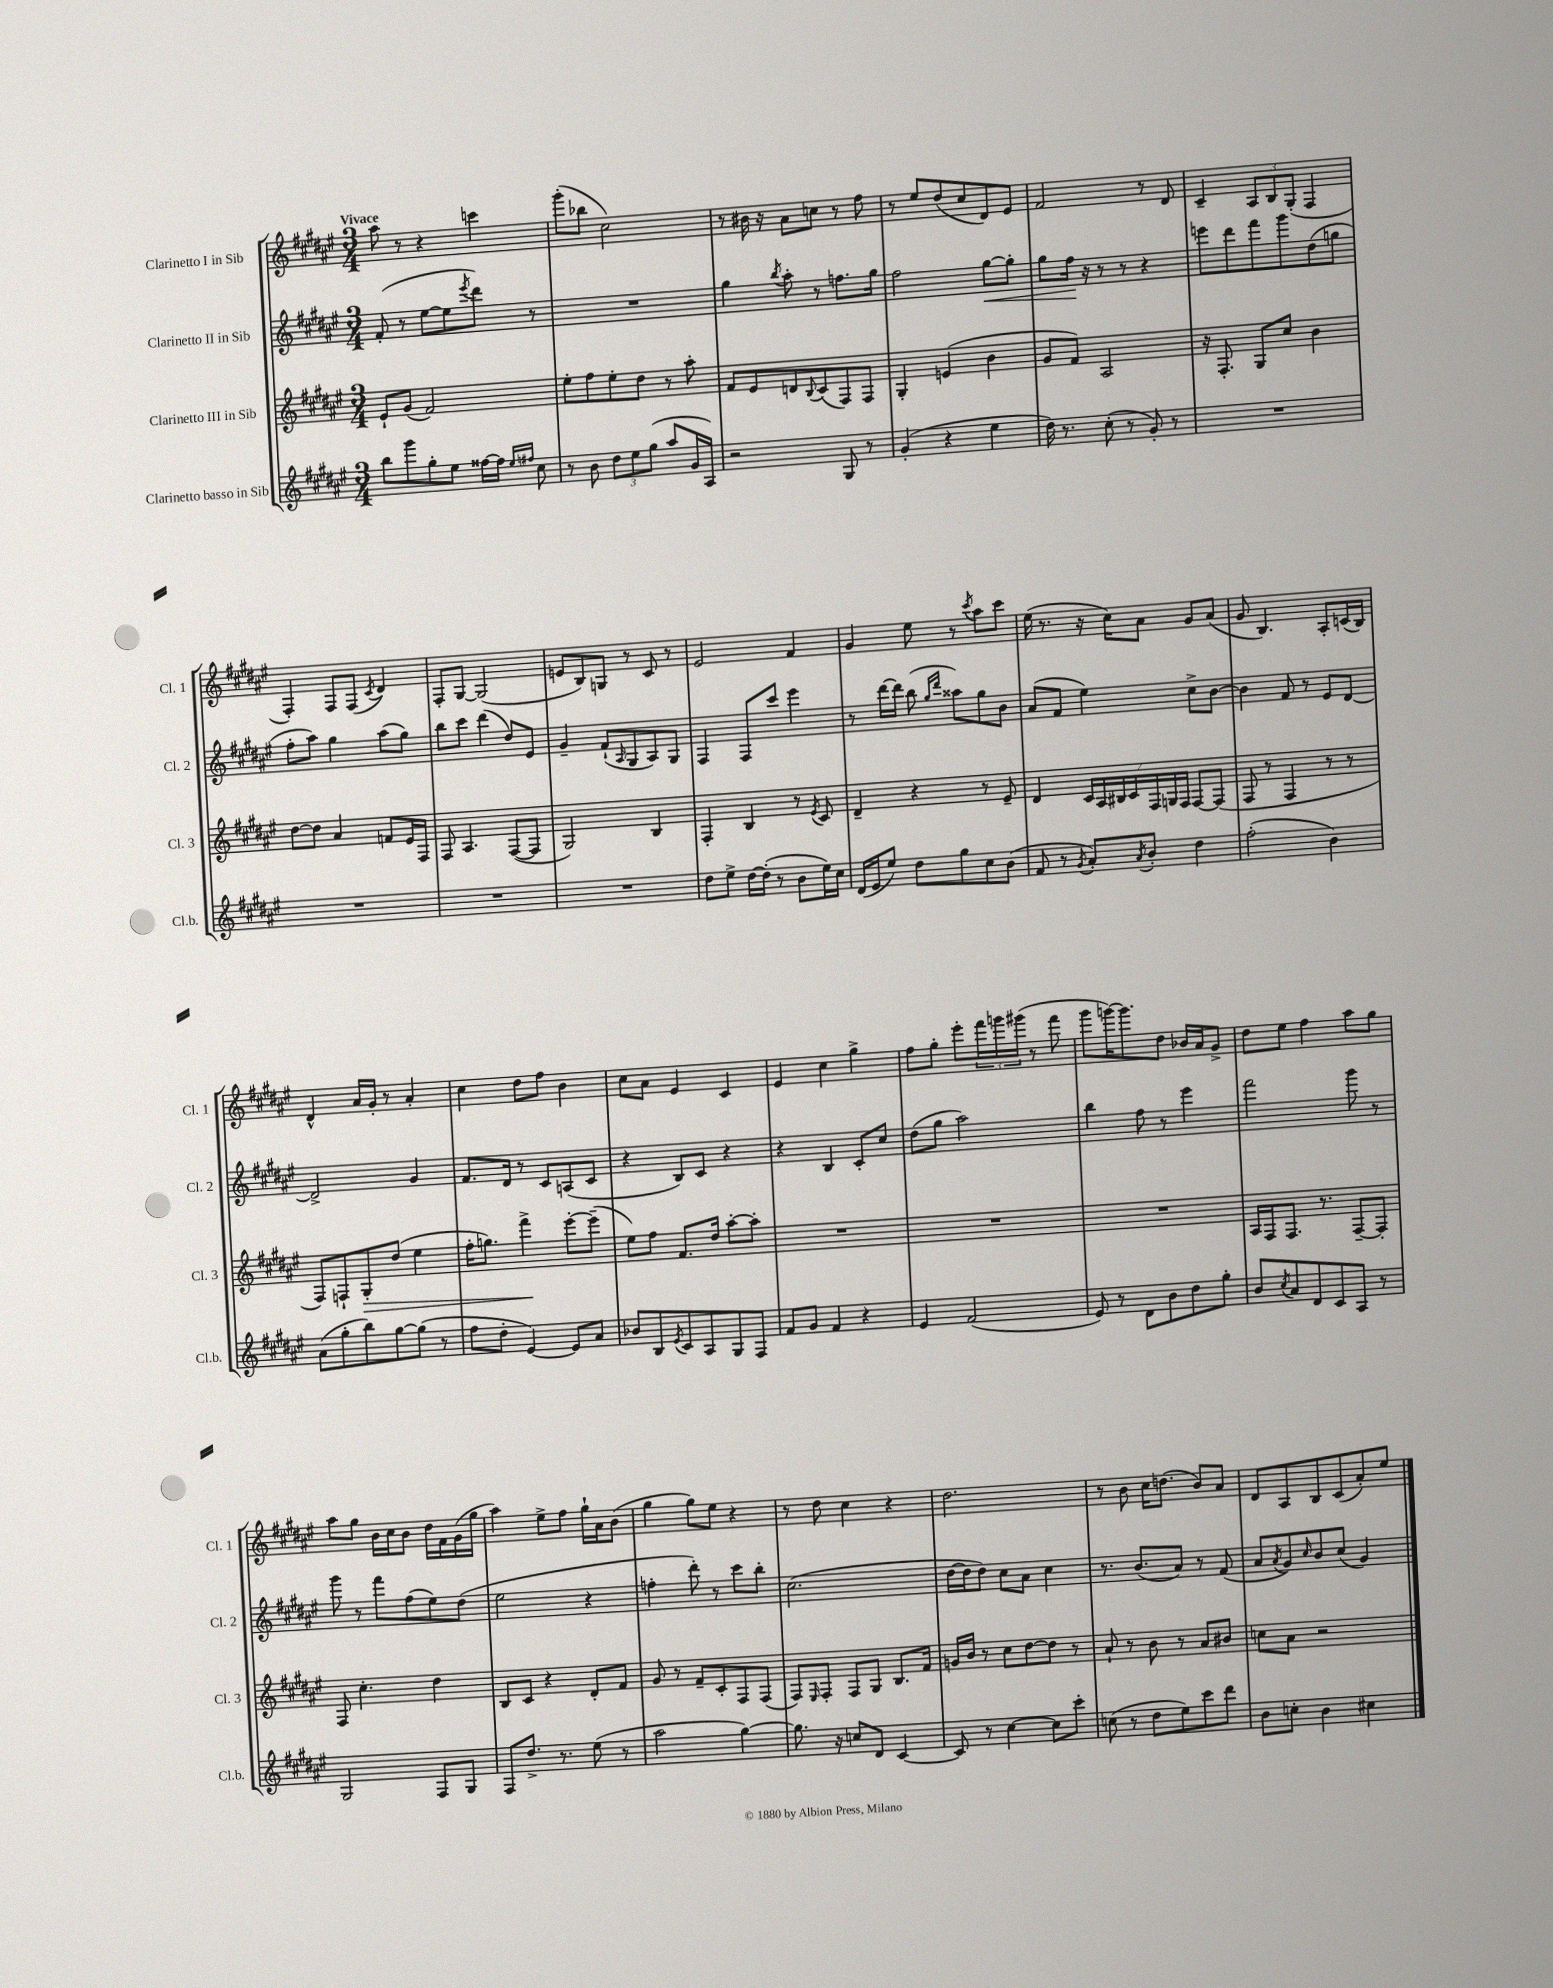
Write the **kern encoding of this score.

**kern	**kern	**kern	**kern
*staff4	*staff3	*staff2	*staff1
*clefG2	*clefG2	*clefG2	*clefG2
*k[f#c#g#d#a#e#]	*k[f#c#g#d#a#e#]	*k[f#c#g#d#a#e#]	*k[f#c#g#d#a#e#]
*M3/4	*M3/4	*M3/4	*M3/4
8bb	8e#`	(8f#'	8aa#
8ggg#	(8g#	8r	8r
8gg#'	2f#)	[8ee#	4r
8ee#	.	8ee#]	.
.	.	8qeee#	.
[16ff##	.	8ddd#)	4ccc
16ff##]	.	.	.
16qqee#	.	.	.
16qqff#	.	.	.
8cc#	.	8r	.
=	=	=	=
8r	8ee#'	2.r	(8ggg#'
8b	8ff#	.	8bb-
12dd#	8ee#'	.	2cc#)
12ee#	.	.	.
.	8dd#	.	.
(12gg#	.	.	.
8aa#	8r	.	.
16g#	8aa#'	.	.
16A#)	.	.	.
=	=	=	=
2r	8f#	4gg#	8r
.	8e#	.	16b#
.	.	.	16r
.	.	8qbb	.
.	8d	8aa#'	8a#
.	8qqB	.	.
.	(8c#	8r	8cc
8G#	8F#)	8.ff	8r
8r	8F#	.	8ff#
.	.	16gg#	.
=	=	=	=
(4g#'	4G#'	2ff#	8r
.	.	.	8ee#
4r	(4e	.	(8dd#
.	.	.	8cc#
4ee#	4b	[8gg#	8d#)
.	.	8gg#']	8e#
=	=	=	=
16dd#)	8g#	8gg#	2f#
8.r	.	.	.
.	8f#)	16ff#	.
.	.	16r	.
(8cc#'	2A#	8r	.
8r	.	8r	.
8g#')	.	4r	8r
8r	.	.	8d#
=	=	=	=
2.r	16r	8eee	4c#~
.	8.F#'	.	.
.	.	8ddd#	.
.	8G#	8fff#	12A#
.	.	.	12B
.	8cc#	8ggg#	.
.	.	.	(12G#'
.	4b	(8dd#	4F#
.	.	8gg	.
=	=	=	=
2.r	[8dd#	8ff#'	4F#')
.	8dd#]	8aa#)	.
.	4a#	4gg#	8F#
.	.	.	(8F#
.	.	.	8qc#
.	8f	(8aa#	4d#)
.	16e#	8gg#)	.
.	16F#	.	.
=	=	=	=
2.r	8F#	8bb	8F#'
.	4.A#	8ccc#	[8G#
.	.	(4ddd#	(2G#]
.	([8F#	8dd#)	.
.	8F#]	8e#	.
=	=	=	=
2.r	2G#)	4g#~	8e
.	.	.	8B)
.	.	(8f#`	8G
.	.	16qqA#	.
.	.	8G#	8r
.	4B	8A#)	8c#
.	.	8G#	8r
=	=	=	=
8dd#	4F#'	4F#	2e#
8ee#^	.	.	.
[16dd#	4B	8F#	.
(16dd#']	.	.	.
8r	.	8ccc#	.
8b	8r	4eee#	4f#
.	8qe#	.	.
16ee#)	8c#	.	.
16cc#	.	.	.
=	=	=	=
(16d#	4d#~	8r	4g#
16e#	.	.	.
8ee#)	.	[16ddd#	.
.	.	16ddd#]	.
8dd#	4r	(8bb	8ee#
.	.	16qqgg#	.
.	.	16qqddd#	.
8gg#	.	8aa##)	8r
.	.	.	8qccc#
8cc#	8r	8gg#	8aa#
(8b	8e#~	8b	8ccc#
=	=	=	=
8f#	4d#	(8a#	(16ee#
.	.	.	8.r
8r	.	8f#	.
8qg#	.	.	.
8a#')	28c#	4ee#)	16r
.	28A#	.	.
.	.	.	16cc#)
.	28B#	.	.
.	28c#	.	.
8qa#	.	.	.
8b'	.	.	8a#
.	28F#	.	.
.	28G	.	.
.	28F#	.	.
4dd#	[8F#	8cc#^	8g#
.	(8F#]	[8b	(8a#
=	=	=	=
(2ff#'	8F#	4b]	8g#
.	8r	.	4.B)
.	4F#	8f#	.
.	.	8r	.
4b)	8r	8e#	8A#'
.	8r	[8d#	(16c
.	.	.	16B)
=	=	=	=
(8a#	8F#)	2d#^]	4d#^^
8gg#'	8F`	.	.
8bb)	8G#'	.	16a#
.	.	.	16g#'
[8gg#	(8dd#	.	8r
(8gg#]	4ee#	4g#	4a#'
8r	.	.	.
=	=	=	=
8ff#	16ff#'	8.f#	4cc#
.	8.gg)	.	.
8dd#'	.	.	.
.	.	16d#	.
[4e#)	4fff#^	8r	8dd#
.	.	8c#	8ff#
8e#]	[8eee#'	(8A	4b
8a#	(8eee#~]	8c#	.
=	=	=	=
8b-	8ee#)	4r	8cc#
8B	8ff#	.	8a#
8qe#	.	.	.
8c#	8.f#	8B)	4e#
8A#	.	8c#	.
.	16dd#	.	.
8G#	[8aa#'	4r	4c#
8F#	8aa#']	.	.
=	=	=	=
8f#	2.r	4r	4e#
8g#	.	.	.
4f#	.	4B	4cc#
4r	.	8c#'	4gg#^
.	.	8cc#	.
=	=	=	=
4e#	2.r	(8dd#	8ff#
.	.	8gg#	8gg#'
(2f#	.	2aa#)	8eee#'
.	.	.	24fff#
.	.	.	24ggg
.	.	.	(24ggg#
.	.	.	8r
.	.	.	8fff#
=	=	=	=
8e#)	2.r	4bb	8ggg#
8r	.	.	[16ggg)
.	.	.	8.ggg]
8d#	.	8ff#	.
8b	.	8r	8dd#
8dd#	.	4eee#	16b-
.	.	.	16a#
8gg#'	.	.	8g#^
=	=	=	=
8b	16A#	2fff#	8dd#
.	16F#	.	.
8qcc#	.	.	.
8a#	8.F#	.	8ee#
8d#	.	.	4ff#
.	8.r	.	.
8c#	.	.	.
8A#	[8F#~	8ggg#	8aa#
8r	8F#']	8r	8gg#
=	=	=	=
2G#	8F#	8ggg#	8aa#
.	4.cc#'	8r	8gg#
.	.	8fff#	16b
.	.	.	16cc#
.	.	(8ff#	8b
8F#	4dd#	8ee#)	16dd#
.	.	.	16f#
8G#	.	(8dd#	(16g#
.	.	.	16gg#
=	=	=	=
8F#	8B	2ee#	4aa#)
8.dd#^	8c#	.	.
.	4r	.	8ee#^
8.r	.	.	.
.	.	.	8ff#
(8ee#	8d#'	4r	16gg#`
.	.	.	16a#
8r	8f#	.	(8b
=	=	=	=
2aa#	8g#	4ff'	4gg#
.	8r	.	.
.	8f#~	8ddd#')	8gg#)
.	8c#'	8r	8ee#
[4gg#)	8F#	8ccc#	4r
.	(8F#	8bb'	.
=	=	=	=
8.gg#]	8F#)	(2.cc#	8r
.	16qqE#	.	.
.	8F#'	.	8dd#
16r	.	.	.
8cc	8F#	.	4cc#
8d#	8G#	.	.
[4c#	8.B	.	4r
.	16f#	.	.
=	=	=	=
8c#]	16g	[16dd#	2.dd#
.	16b	16dd#]	.
8r	8r	8dd#)	.
[4cc#	8cc#	8cc#	.
.	[8dd#	8a#	.
8cc#]	8dd#]	4cc#	.
8ccc#'	8r	.	.
=	=	=	=
(8cc	8a#`	8.r	8r
8r	8r	.	8b
.	.	(8.b	.
8dd#	8b	.	16cc#
.	.	.	(8.dd
8ee#)	8r	8a#)	.
8ccc#	8a#	8r	8b)
8ddd#	8b#	(8f#	8a#
=	=	=	=
8b	8cc	8a#	8d#
.	.	8qa#	.
8cc'	8a#	8g#)	8A#
.	.	16qqcc#	.
4b	2r	8b	8B
.	.	(8cc#	(8c#
4cc#	.	4g#)	8a#')
.	.	.	8ee#
==	==	==	==
*-	*-	*-	*-
